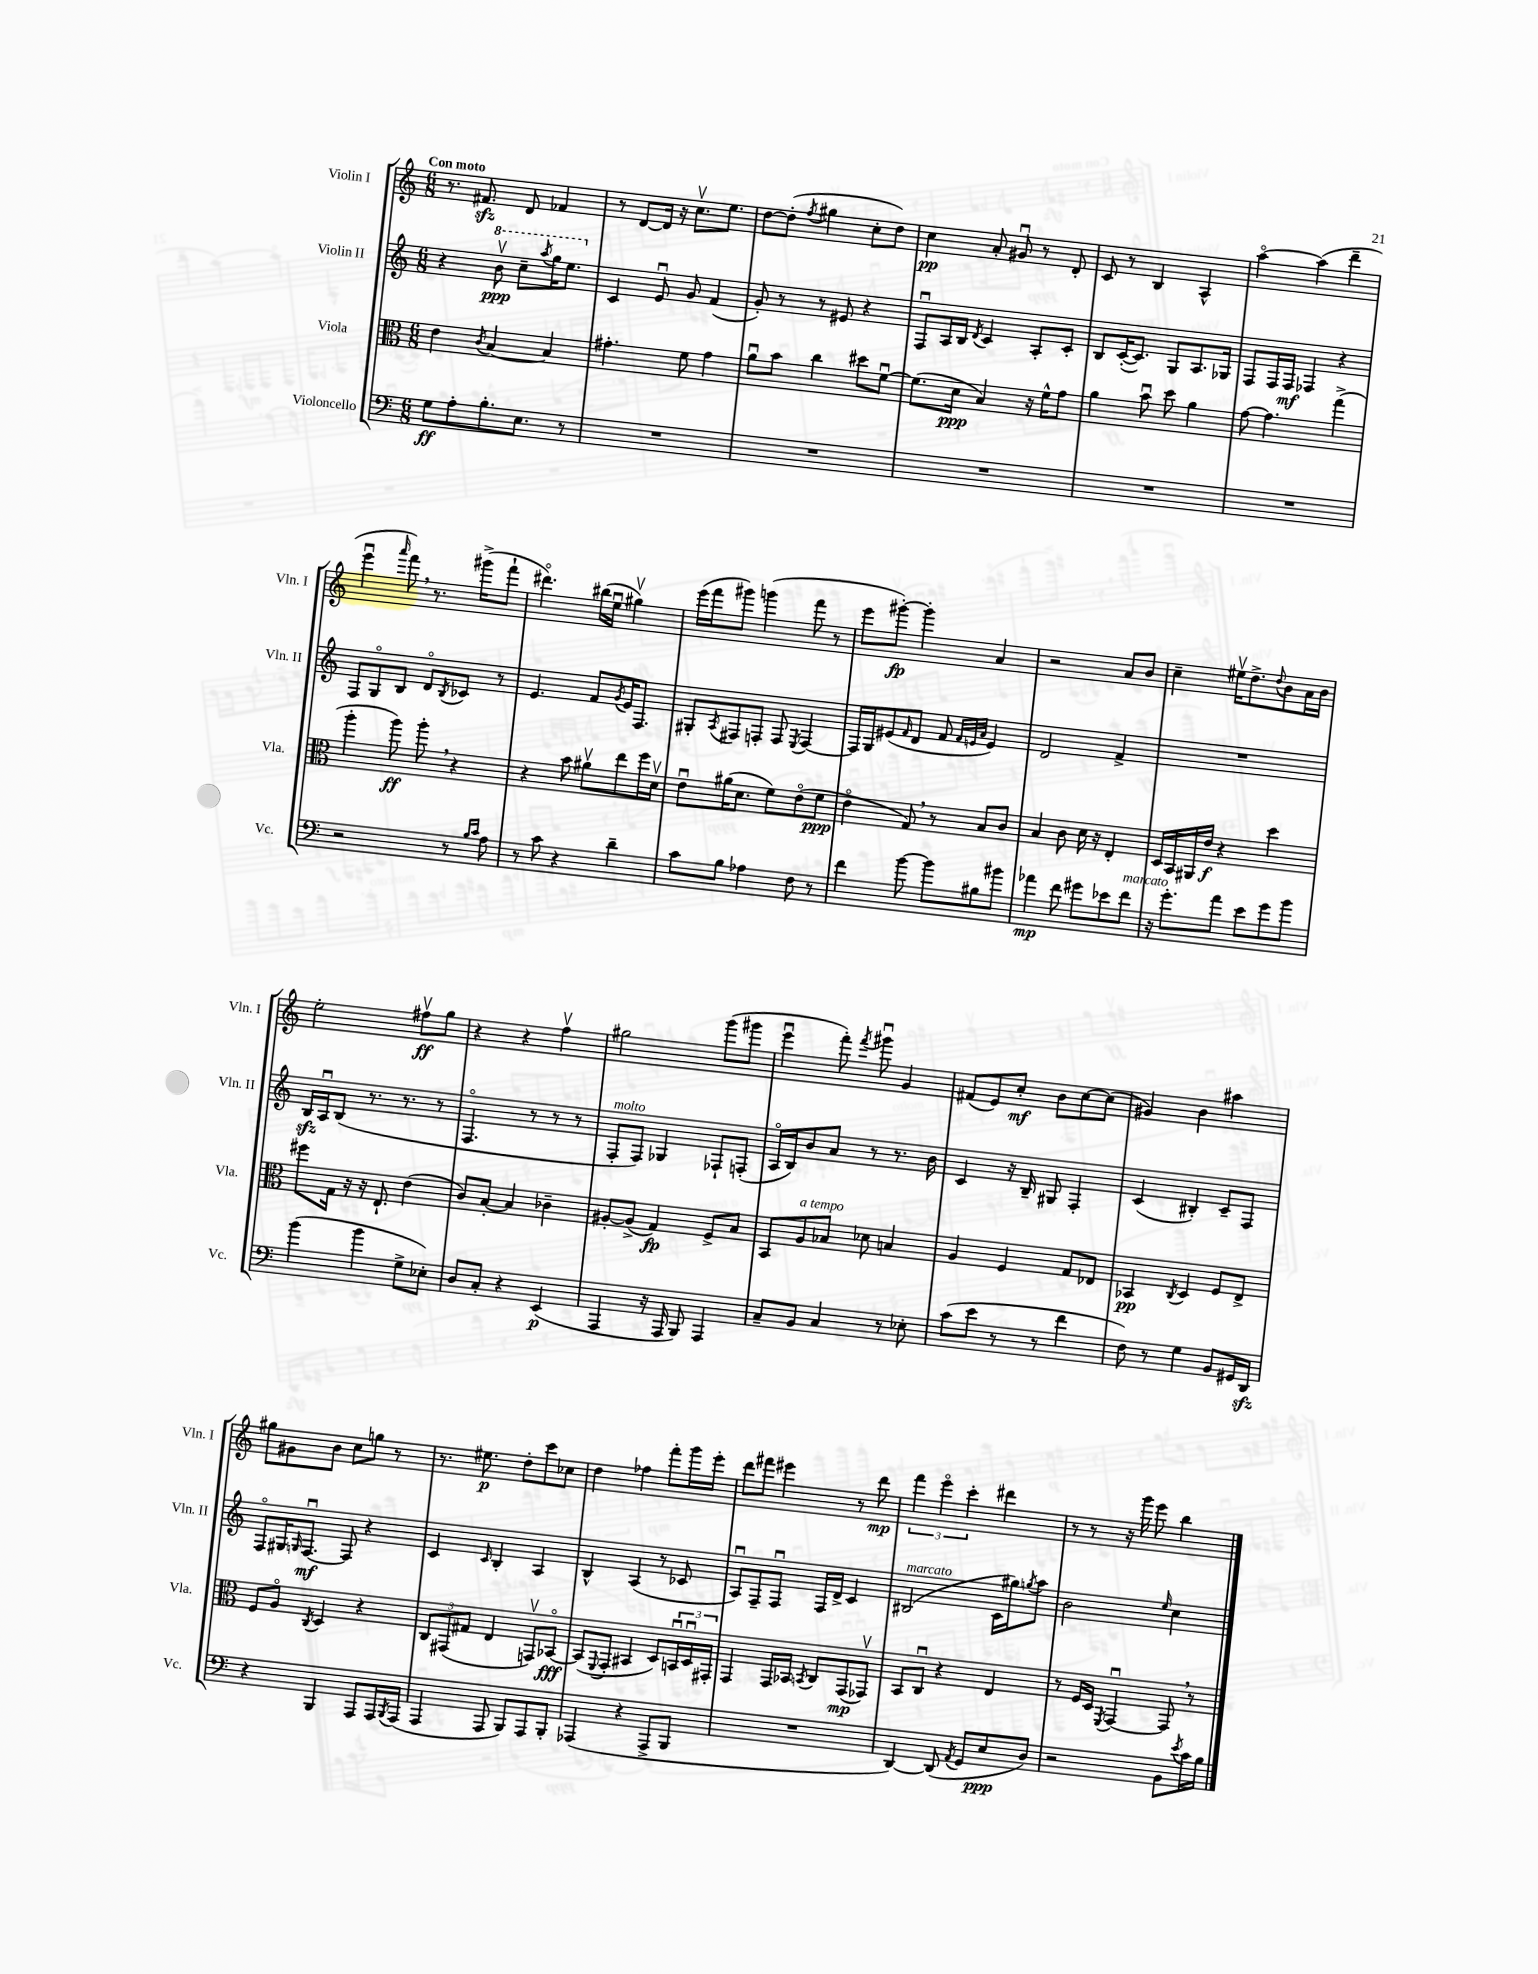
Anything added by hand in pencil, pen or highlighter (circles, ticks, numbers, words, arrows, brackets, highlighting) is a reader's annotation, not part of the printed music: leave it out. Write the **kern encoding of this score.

**kern	**dynam	**kern	**dynam	**kern	**dynam	**kern	**dynam
*part4	*part4	*part3	*part3	*part2	*part2	*part1	*part1
*staff4	*staff4	*staff3	*staff3	*staff2	*staff2	*staff1	*staff1
*I"Violoncello	*	*I"Viola	*	*I"Violin II	*	*I"Violin I	*
*I'Vc.	*	*I'Vla.	*	*I'Vln. II	*	*I'Vln. I	*
*clefF4	*	*clefC3	*	*clefG2	*	*clefG2	*
*k[]	*	*k[]	*	*k[]	*	*k[]	*
*M6/8	*	*M6/8	*	*M6/8	*	*M6/8	*
=1	=1	=1	=1	=1	=1	=1	=1
!	!	!	!	!	!	!LO:TX:a:B:t=Con moto	!
8G\L	ff	4e\	.	4r	.	8.r	.
8A'\	.	.	.	.	.	.	.
.	.	.	.	.	.	8.f#Xzz/	.
.	.	8qc/	.	.	.	.	.
*	*	*	*	*8va	*	*	*
8.B'\	.	[4B/	.	8bbv\	ppp	.	.
.	.	.	.	8ccc~\L	.	8d/	.
8.E\J	.	.	.	.	.	.	.
.	.	.	.	8qaaa/	.	.	.
.	.	4B/]	.	16ggg\K	.	4f-X/	.
.	.	.	.	8.eee\J	.	.	.
8r	.	.	.	.	.	.	.
=2	=2	=2	=2	=2	=2	=2	=2
*	*	*	*	*X8va	*	*	*
2.r	.	4.g#X'\	.	4c/	.	8r	.
.	.	.	.	.	.	[8d/L	.
.	.	.	.	8eu/	.	16d/Jk]	.
.	.	.	.	.	.	16r	.
.	.	8f\	.	8g/	.	8.ccv\L	.
.	.	4g#\	.	(4f/	.	.	.
.	.	.	.	.	.	8.ee\J	.
=3	=3	=3	=3	=3	=3	=3	=3
2.r	.	8au\L	.	8g'/)	.	[8dd\L	.
.	.	8b\J	.	8r	.	(8dd'\J]	.
.	.	.	.	.	.	8qff/	.
.	.	4cc\	.	8r	.	4gg#X\	.
.	.	.	.	8e#X/	.	.	.
.	.	8dd#X\L	.	4r	.	8cc'\L	.
.	.	[8fu\J	.	.	.	8dd\J)	.
=4	=4	=4	=4	=4	=4	=4	=4
2.r	.	(8.f\L]	.	8Fu/L	.	4cc\	pp
.	.	.	.	16A/L	.	.	.
.	.	16d\Jk	ppp	16B/JJ	.	.	.
.	.	.	.	8qd/	.	.	.
.	.	4B/)	.	4c/	.	8a'/	.
.	.	.	.	.	.	8g#Xu/	.
.	.	16r	.	8A'/L	.	8r	.
.	.	16f^^\KL	.	.	.	.	.
.	.	8g\J	.	8c'/J	.	8d'/	.
=5	=5	=5	=5	=5	=5	=5	=5
2.r	.	4a\	.	8B/L	.	8c/	.
.	.	.	.	([16c'/K	.	8r	.
.	.	.	.	8.c/J])	.	.	.
.	.	8bu\	.	.	.	4B/	.
.	.	8dd\	.	8G/L	.	.	.
.	.	4a\	.	8.A/	.	4A^^/	.
.	.	.	.	16G-X/Jk	.	.	.
=6	=6	=6	=6	=6	=6	=6	=6
2.r	.	[8g\	.	8F/L	.	[4aa\	.
.	.	4.g\]	.	16F/L	.	.	.
.	.	.	.	16F/JJ	mf	.	.
.	.	.	.	4F-X/	.	(4aa\]	.
.	.	(4gg^\	.	4r	.	4ddd~\	.
!!LO:LB:g=z
=7	=7	=7	=7	=7	=7	=7	=7
2r	.	4aa'\	.	8F/L	.	4eeeu\	.
.	.	.	.	8G/	.	.	.
.	.	.	.	.	.	16qqaaa/	.
.	.	8aa\)	ff	8B/J	.	8fff,\)	.
.	.	8aa',\	.	8d/L	.	8.r	.
.	.	.	.	8qB/	.	.	.
8r	.	4r	.	8c-X/J	.	.	.
.	.	.	.	.	.	(16ggg#X^\KL	.
16qqB/LL	.	.	.	.	.	.	.
16qqc/JJ	.	.	.	.	.	.	.
8A\	.	.	.	8r	.	8fff`\J	.
=8	=8	=8	=8	=8	=8	=8	=8
8r	.	4r	.	4.e/	.	4.ddd#X\)	.
8c\	.	.	.	.	.	.	.
4r	.	8b\	.	.	.	.	.
.	.	8a#Xv\L	.	8f/L	.	(16bb#X\LL	.
.	.	.	.	.	.	16eeu\JJ	.
.	.	.	.	8qg/	.	.	.
4d~\	.	8ee\	.	16e/K	.	4gg#Xv\)	.
.	.	.	.	8.F/J	.	.	.
.	.	16ff\L	.	.	.	.	.
.	.	16dv\JJ	.	.	.	.	.
=9	=9	=9	=9	=9	=9	=9	=9
8c\L	.	8eu\L	.	8G#X'/L	.	(16eee\LL	.
.	.	.	.	.	.	16fff\J	.
.	.	.	.	8qA/	.	.	.
8B\J	.	(16a#X\K	.	8F#X/	.	8ggg#X\J)	.
.	.	8.d\J	.	.	.	.	.
4A-X\	.	.	.	8Fn'/J	.	(4gggn\	.
.	.	8f\L)	.	8F/	.	.	.
.	.	.	.	8qE/	.	.	.
8F\	.	(8e\	.	[4F/	.	8fff\	.
8r	.	8f\J	ppp	.	.	8r	.
=10	=10	=10	=10	=10	=10	=10	=10
4f\	.	4e\	.	16F/LL]	.	8eee\L	.
.	.	.	.	16G/J	.	.	.
.	.	.	.	(8e#X/	.	[8ggg#X'\J)	fp
.	.	.	.	16qqf/	.	.	.
[8b\	.	8G,/)	.	8d/J	.	4ggg#'\]	.
8b\L]	.	8r	.	8f/	.	.	.
.	.	.	.	32qqf/LLL	.	.	.
.	.	.	.	32qqen/	.	.	.
.	.	.	.	32qqa/JJJ	.	.	.
8B#X\	.	8B/L	.	4e/)	.	4a/	.
8b#X\J	.	8c/J	.	.	.	.	.
=11	=11	=11	=11	=11	=11	=11	=11
4a-X\	mp	4B/	.	2d/	.	2r	.
8f\	.	8c\	.	.	.	.	.
8g#X\L	.	16d\	.	.	.	.	.
.	.	16r	.	.	.	.	.
8e-X\	.	4E'/	.	4f^/	.	8a/L	.
!LO:TX:a:i:t=marcato	!	!	!	!	!	!	!
8f\J	.	.	.	.	.	8b/J	.
=12	=12	=12	=12	=12	=12	=12	=12
16r	.	16D/LL	.	2.r	.	4cc~\	.
8.g'\L	.	16BB/	.	.	.	.	.
.	.	16AA#X/	.	.	.	.	.
.	.	16e/JJ	f	.	.	.	.
8a\J	.	4r	.	.	.	16ee#Xv\KL	.
.	.	.	.	.	.	8.dd^\	.
8e\L	.	.	.	.	.	.	.
.	.	.	.	.	.	8qqdd/	.
8g\	.	4dd\	.	.	.	8b\	.
8b\J	.	.	.	.	.	16a\L	.
.	.	.	.	.	.	16b\JJ	.
!!LO:LB:g=z
=13	=13	=13	=13	=13	=13	=13	=13
(4b\	.	8ff#X\L	.	16Bzz/LL	.	2ee'\	.
.	.	.	.	16Au/J	.	.	.
.	.	16G\Jk	.	(8B/J	.	.	.
.	.	16r	.	.	.	.	.
4b\	.	16r	.	8.r	.	.	.
.	.	8.E`/	.	.	.	.	.
.	.	.	.	8.r	.	.	.
8G^\L	.	(4e\	.	.	.	8ff#Xv\L	ff
8E-X'\J)	.	.	.	8r	.	8gg\J	.
=14	=14	=14	=14	=14	=14	=14	=14
8D/L	.	8c/L)	.	4.F/	.	4r	.
8C'/J	.	[8B'/J	.	.	.	.	.
4r	.	4B/]	.	.	.	4r	.
.	.	.	.	8r	.	.	.
(4EE/	p	4c-X~\	.	8r	.	4ffv\	.
.	.	.	.	8r	.	.	.
=15	=15	=15	=15	=15	=15	=15	=15
!	!	!	!	!LO:TX:a:i:t=molto	!	!	!
4AAA/	.	[8A#X'/L	.	8F'/L	.	2gg#X\	.
.	.	(8A#^/J]	.	8F/J)	.	.	.
16r	.	4G/)	fp	4G-X/	.	.	.
16AAA/	.	.	.	.	.	.	.
8BBB/)	.	.	.	.	.	.	.
4AAA/	.	8F^/L	.	8F-X`/L	.	(8ggg\L	.
.	.	8B/J	.	(8Fn'/J	.	8ggg#X\J	.
=16	=16	=16	=16	=16	=16	=16	=16
8C~/L	.	8BB/L	.	16A/LL	.	4eeeu\	.
.	.	.	.	16B/J)	.	.	.
!	!	!LO:TX:a:i:t=a tempo	!	!	!	!	!
8BB/J	.	8A/	.	8b/	.	.	.
4C/	.	8B-X/J	.	8a/J	.	8fff'\)	.
.	.	.	.	.	.	8qfff/	.
.	.	8d-X\	.	8r	.	8ggg#Xu\	.
8r	.	4Bn/	.	8.r	.	4g/	.
8E-X'\	.	.	.	.	.	.	.
.	.	.	.	16b\	.	.	.
=17	=17	=17	=17	=17	=17	=17	=17
(8c\L	.	4A/	.	4c/	.	(8f#X/L	.
8e\J	.	.	.	.	.	8e/)	.
8r	.	4F/	.	16r	.	8cc'/J	mf
.	.	.	.	16B~/	.	.	.
8r	.	.	.	8G#X/	.	8b\L	.
4f\	.	8G/L	.	4F'/	.	[8cc\	.
.	.	8E-X/J	.	.	.	(8cc\J]	.
=18	=18	=18	=18	=18	=18	=18	=18
8F\)	.	4BB-X/	pp	(4c/	.	4g#X/)	.
8r	.	.	.	.	.	.	.
.	.	8qC/	.	.	.	.	.
4G\	.	4D/	.	4B#X'/)	.	4b\	.
8BB/L	.	8F/L	.	8c~/L	.	4aa#X\	.
16GG#X/L	.	8E^/J	.	8F/J	.	.	.
16DDzz/JJ	.	.	.	.	.	.	.
!!LO:LB:g=z
=19	=19	=19	=19	=19	=19	=19	=19
4r	.	8F/L	.	8F/L	.	8gg#X\L	.
.	.	8A/J	.	16G#X/K	.	8g#X\	.
.	.	.	.	16qqGn/	.	.	.
.	.	.	.	[8.Fu/J	mf	.	.
.	.	8qC/	.	.	.	.	.
4BBB/	.	4D/	.	.	.	8b\J	.
.	.	.	.	8F/]	.	8cc\L	.
8AAA/L	.	4r	.	4r	.	8ggn\J	.
16AAA/L	.	.	.	.	.	8r	.
8qBBB/	.	.	.	.	.	.	.
(16AAA/JJ	.	.	.	.	.	.	.
=20	=20	=20	=20	=20	=20	=20	=20
4AAA/	.	12C/L	.	4c/	.	8.r	.
.	.	(12GG#X/	.	.	.	.	.
.	.	12G#X/J	.	.	.	.	.
.	.	.	.	.	.	8.ee#X\	p
.	.	.	.	16qqc/	.	.	.
8AAA/	.	4E/	.	4B'/	.	.	.
8BBB/L)	.	.	.	.	.	8dd'\L	.
8AAA/	.	8GGnv/L)	.	4A/	.	8ccc\	.
8BBB'/J	.	[8BB-X/J	fff	.	.	8cc-X\J	.
=21	=21	=21	=21	=21	=21	=21	=21
(4AAA-X/	.	(8BB-/L]	.	4B^^/	.	4dd\	.
.	.	8qqFF/	.	.	.	.	.
.	.	8GG'/J	.	.	.	.	.
4r	.	4BB#X/	.	(4A/	.	4ff-X\	.
8AAA-^/L	.	8D/L)	.	8r	.	8fff'\L	.
8BBB/J	.	24BBnu/L	.	8c-X/	.	16ggg\L	.
.	.	24Du/	.	.	.	.	.
.	.	.	.	.	.	16eee'\JJ	.
.	.	24GG#X'/JJ	.	.	.	.	.
=22	=22	=22	=22	=22	=22	=22	=22
2.r	.	4GG/	.	8Au/L)	.	8ddd\L	.
.	.	.	.	8F~/	.	8fff#X\J	.
.	.	16GG/LL	.	8Fu/J	.	4eee#X\	.
.	.	16BB-X/JJ	.	.	.	.	.
.	.	8qBBn/	.	.	.	.	.
.	.	8C/L	.	16F/LL	.	.	.
.	.	.	.	16d^/JJ	.	.	.
.	.	(8GG/	mp	4c/	.	8r	.
.	.	8GG-Xv/J)	.	.	.	8ddd\	mp
=23	=23	=23	=23	=23	=23	=23	=23
!	!	!	!	!LO:TX:a:i:t=marcato	!	!	!
[4DD/)	.	8BB/L	.	(2B#X/	.	6fff\	.
.	.	8Cu/J	.	.	.	.	.
.	.	.	.	.	.	6eee\	.
(8DD/]	.	4r	.	.	.	.	.
.	.	.	.	.	.	6ccc'\	.
8qAA/	.	.	.	.	.	.	.
8GG/L	.	.	.	.	.	.	.
8E/	ppp	4E/	.	16c\LL	.	4ddd#X\	.
.	.	.	.	16gg#X\J)	.	.	.
.	.	.	.	8qggn/	.	.	.
8D/J)	.	.	.	8aa\J	.	.	.
=24	=24	=24	=24	=24	=24	=24	=24
2r	.	8r	.	2b\	.	8r	.
.	.	16F/LL	.	.	.	8r	.
.	.	16D/JJ	.	.	.	.	.
.	.	8qFF/	.	.	.	.	.
.	.	[4GGu/	.	.	.	16r	.
.	.	.	.	.	.	16ggg\	.
.	.	.	.	.	.	8eee\	.
.	.	.	.	16qqee/	.	.	.
8BB\L	.	8GG,/]	.	4cc\	.	4bb\	.
8qe/	.	.	.	.	.	.	.
16c\L	.	8r	.	.	.	.	.
16B\JJ	.	.	.	.	.	.	.
==	==	==	==	==	==	==	==
*-	*-	*-	*-	*-	*-	*-	*-
